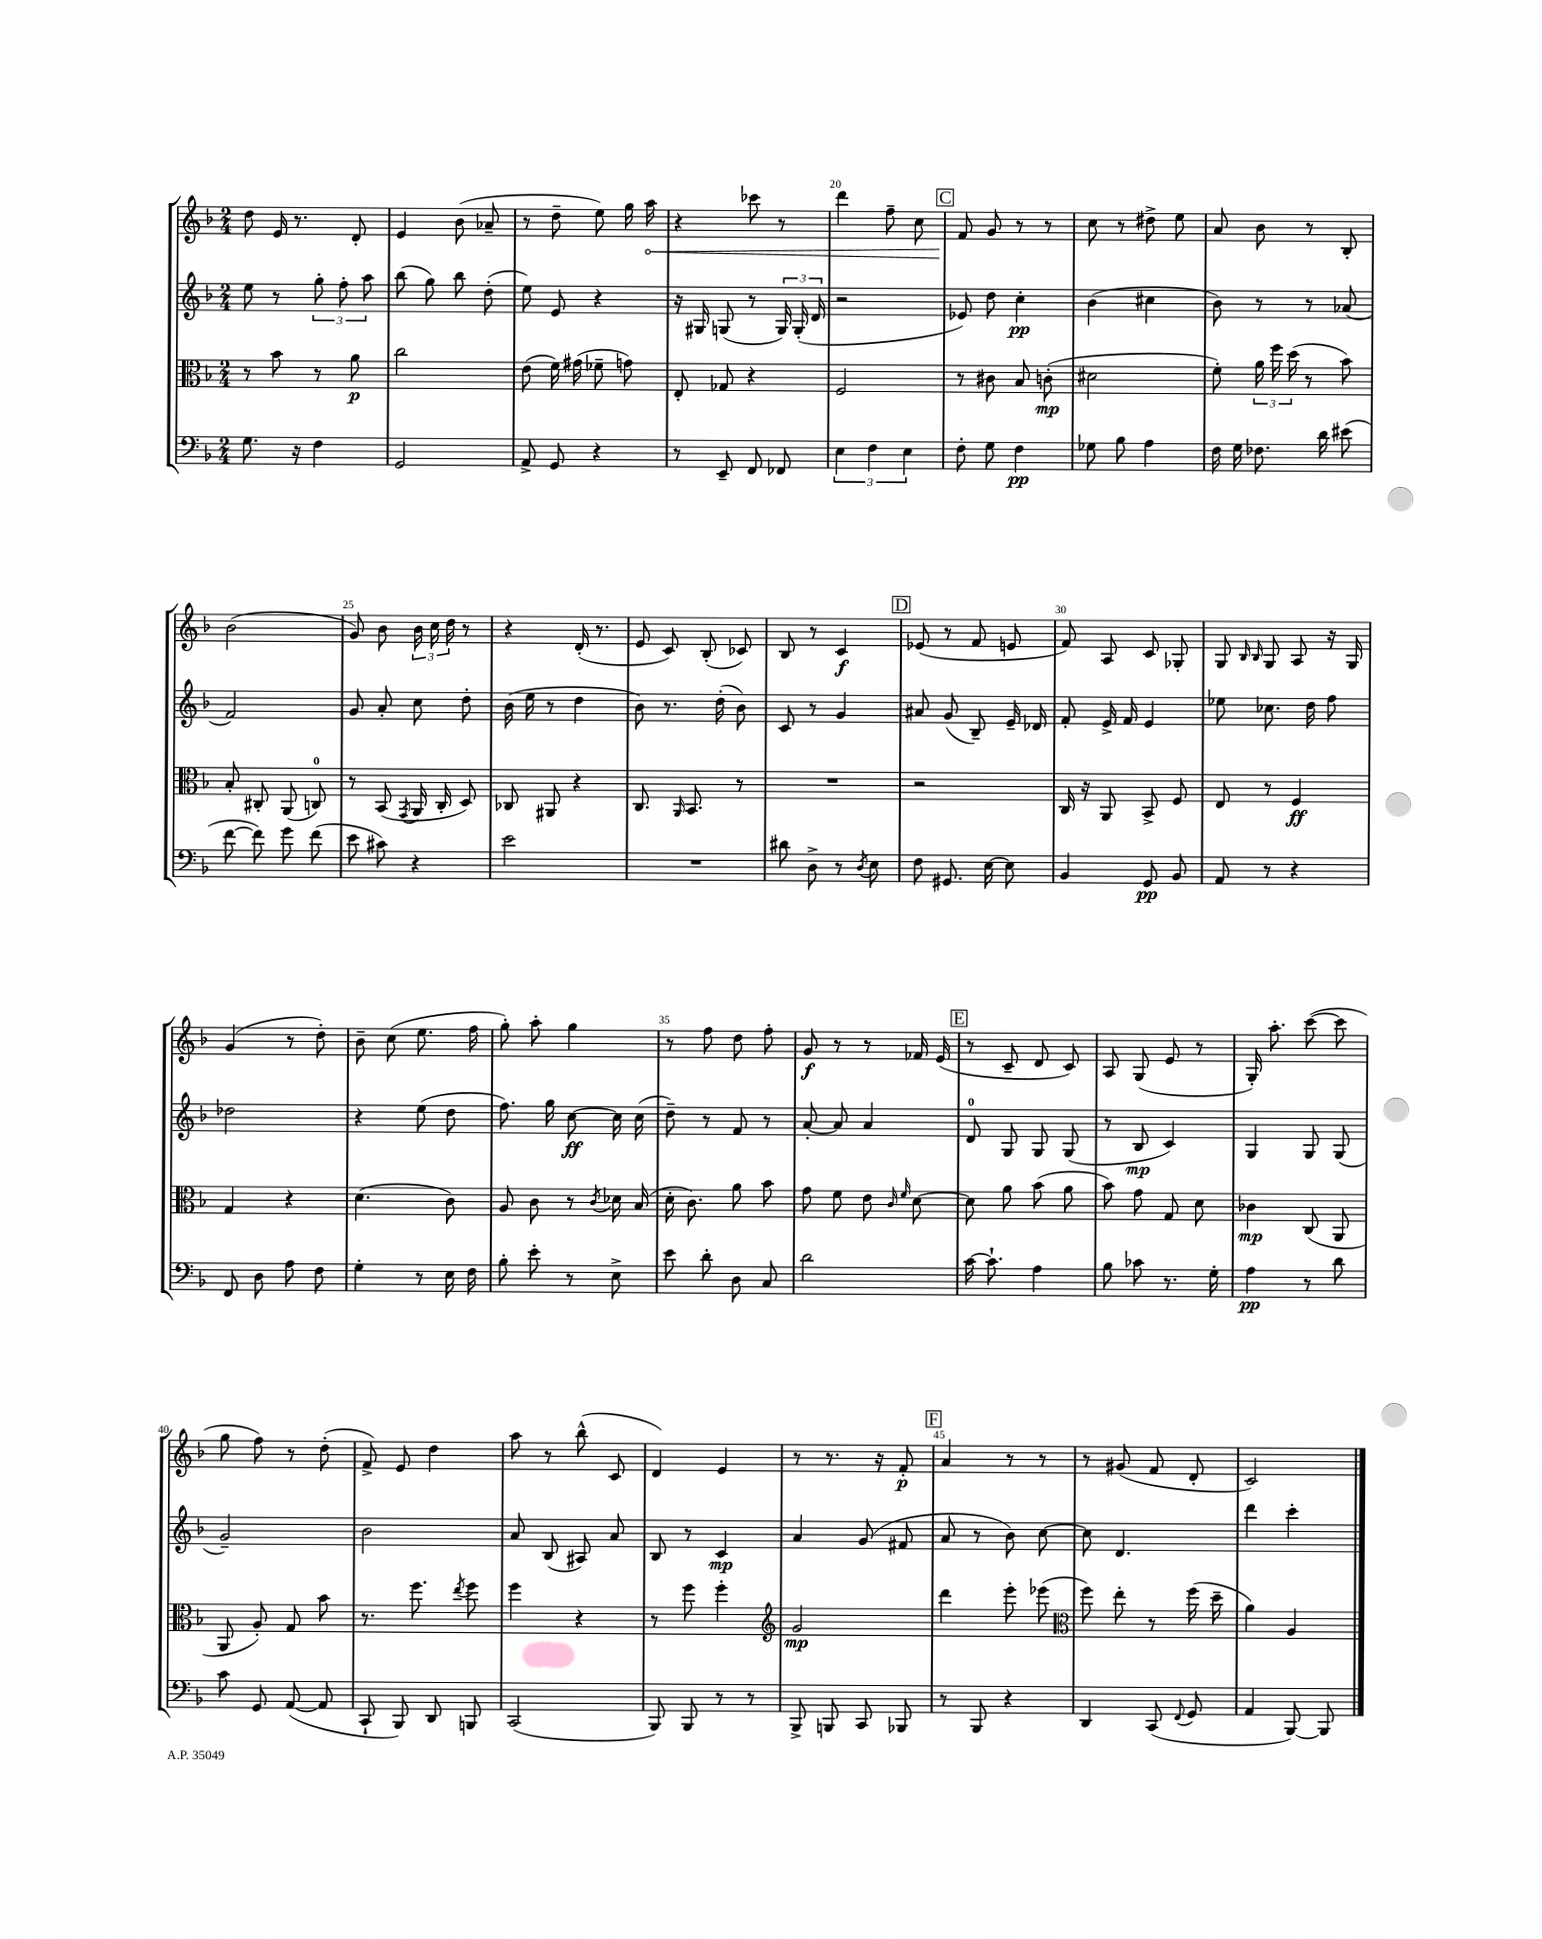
<<
\new StaffGroup <<
\new Staff = "s0" {
    \clef treble \key f \major \numericTimeSignature \time 2/4
    \autoBeamOff d''8 e'16 r8. d'8-. |
    e'4 bes'8( aes'8-- |
    r8 d''8-- e''8) g''16 \once \override Hairpin.circled-tip = ##t a''16\< |
    r4 ces'''8 r8 |
    d'''4 f''8-- c''8 |
    \mark \markup { \box "C" } f'8\! g'8 r8 r8 |
    c''8 r8 dis''8-> e''8 |
    a'8 bes'8 r8 bes8-. |
    bes'2( |
    g'8) bes'8 \tuplet 3/2 { bes'16 c''16 d''16 } r8 |
    r4 d'16-.( r8. |
    e'8 c'8) bes8-.( ces'8) |
    bes8 r8 c'4\f |
    \mark \markup { \box "D" } ees'8( r8 f'8 e'8 |
    f'8) a8 c'8 ges8-. |
    g8 \grace { bes16 bes16 } g8 a8 r16 g16 |
    g'4( r8 d''8-.) |
    bes'8-- c''8( e''8. f''16 |
    g''8-.) a''8-. g''4 |
    r8 f''8 d''8 f''8-. |
    g'8\f r8 r8 fes'16 e'16( |
    \mark \markup { \box "E" } r8 c'8-- d'8 c'8) |
    a8 g8( e'8 r8 |
    g16-.) a''8.-. c'''8~( c'''8 |
    g''8 f''8) r8 d''8-.( |
    f'8->) e'8 d''4 |
    a''8 r8 bes''8-^( c'8 |
    d'4) e'4 |
    r8 r8. r16 f'8-.\p |
    \mark \markup { \box "F" } a'4 r8 r8 |
    r8 gis'8( f'8 d'8-. |
    c'2) \bar "|." |
}
\new Staff = "s1" {
    \clef treble \key f \major \numericTimeSignature \time 2/4
    \autoBeamOff e''8 r8 \tuplet 3/2 { g''8-. f''8-. a''8 } |
    bes''8( g''8) bes''8 d''8-.( |
    e''8) e'8 r4 |
    r16 gis16 g8( r8 \tuplet 3/2 { g16) g16-.( d'16 } |
    r2 |
    \mark \markup { \box "C" } ees'8) d''8 c''4-.\pp |
    bes'4( cis''4 |
    bes'8) r8 r8 aes'8( |
    f'2) |
    g'8 a'8-. c''8 d''8-. |
    bes'16( e''16 r8 d''4 |
    bes'8) r8. d''16-.( bes'8) |
    c'8 r8 g'4 |
    \mark \markup { \box "D" } ais'8 g'8( bes8--) e'16-- des'16 |
    f'8-. e'16-> f'16 e'4 |
    ees''8 ces''8. d''16 f''8 |
    des''2 |
    r4 e''8( d''8 |
    f''8.) g''16 c''8~\ff c''16 c''16( |
    d''8--) r8 f'8 r8 |
    a'8~-. a'8 a'4 |
    \mark \markup { \box "E" } d'8-0 g8 g8 g8( |
    r8 bes8\mp c'4) |
    g4 g8 g8( |
    g'2--) |
    bes'2 |
    a'8 bes8( ais8) a'8 |
    bes8 r8 c'4\mp |
    a'4 g'8( fis'8 |
    \mark \markup { \box "F" } a'8 r8 bes'8) c''8~ |
    c''8 d'4. |
    d'''4 c'''4-. \bar "|." |
}
\new Staff = "s2" {
    \clef alto \key f \major \numericTimeSignature \time 2/4
    \autoBeamOff r8 bes'8 r8 a'8\p |
    c''2 |
    e'8( f'16) gis'16( fes'8-- g'8) |
    e8-. ges8 r4 |
    f2 |
    \mark \markup { \box "C" } r8 cis'8 bes8 c'8-.\mp( |
    dis'2 |
    f'8-.) \tuplet 3/2 { a'16 f''16 d''16( } r8 bes'8) |
    bes8-. cis8-. a,8( c8-0) |
    r8 bes,8( \acciaccatura { g,8 } a,16 c16-. d8) |
    ces8 ais,8 r4 |
    c8. \grace { a,16 } bes,8. r8 |
    R2 |
    \mark \markup { \box "D" } r2 |
    c16 r16 a,8 bes,8-> f8 |
    e8 r8 f4\ff |
    g4 r4 |
    d'4.( c'8) |
    a8 c'8 r8 \acciaccatura { c'8 } des'16 bes16( |
    d'16-. c'8.) a'8 bes'8 |
    g'8 f'8 e'8 \grace { c'16 f'16 } d'8~ |
    \mark \markup { \box "E" } d'8 a'8 bes'8( a'8 |
    bes'8) g'8 g8 d'8 |
    ces'4\mp c8( a,8 |
    a,8 a8-.) g8 bes'8 |
    r8. f''8. \acciaccatura { e''8 } f''8 |
    f''4 r4 |
    r8 f''8 f''4-. |
    \clef treble g'2\mp |
    \mark \markup { \box "F" } d'''4 e'''8-. ees'''8( |
    \clef alto f''8) e''8-. r8 f''16( d''16-- |
    a'4) a4 \bar "|." |
}
\new Staff = "s3" {
    \clef bass \key f \major \numericTimeSignature \time 2/4
    \autoBeamOff g8. r16 f4 |
    g,2 |
    a,8-> g,8 r4 |
    r8 e,8-- f,8 fes,8 |
    \tuplet 3/2 { e4 f4 e4 } |
    \mark \markup { \box "C" } f8-. g8 f4\pp |
    ges8 bes8 a4 |
    f16 g16 fes8. d'16 eis'8( |
    f'8~ f'8) g'8 f'8( |
    e'8 cis'8) r4 |
    e'2 |
    R2 |
    dis'8 d8-> r8 \acciaccatura { d8 } e8 |
    \mark \markup { \box "D" } f8 gis,8. e16~ e8 |
    bes,4 g,8\pp bes,8 |
    a,8 r8 r4 |
    f,8 d8 a8 f8 |
    g4-. r8 e16 f16 |
    bes8-. e'8-. r8 e8-> |
    e'8 d'8-. d8 c8 |
    d'2 |
    \mark \markup { \box "E" } c'16~ c'8.-! a4 |
    bes8 ces'8 r8. g16-. |
    a4\pp r8 d'8 |
    c'8 g,8 a,8~( a,8 |
    c,8-! bes,,8) d,8 b,,8 |
    c,2( |
    bes,,8) bes,,8 r8 r8 |
    bes,,8-> b,,8 c,8 bes,,8 |
    \mark \markup { \box "F" } r8 bes,,8 r4 |
    d,4 c,8( \appoggiatura { f,8 } g,8 |
    a,4 bes,,8~) bes,,8 \bar "|." |
}
>>
>>
\layout { \context { \Score currentBarNumber = #16 \override BarNumber.break-visibility = ##(#f #t #t) barNumberVisibility = #(every-nth-bar-number-visible 5) } }
